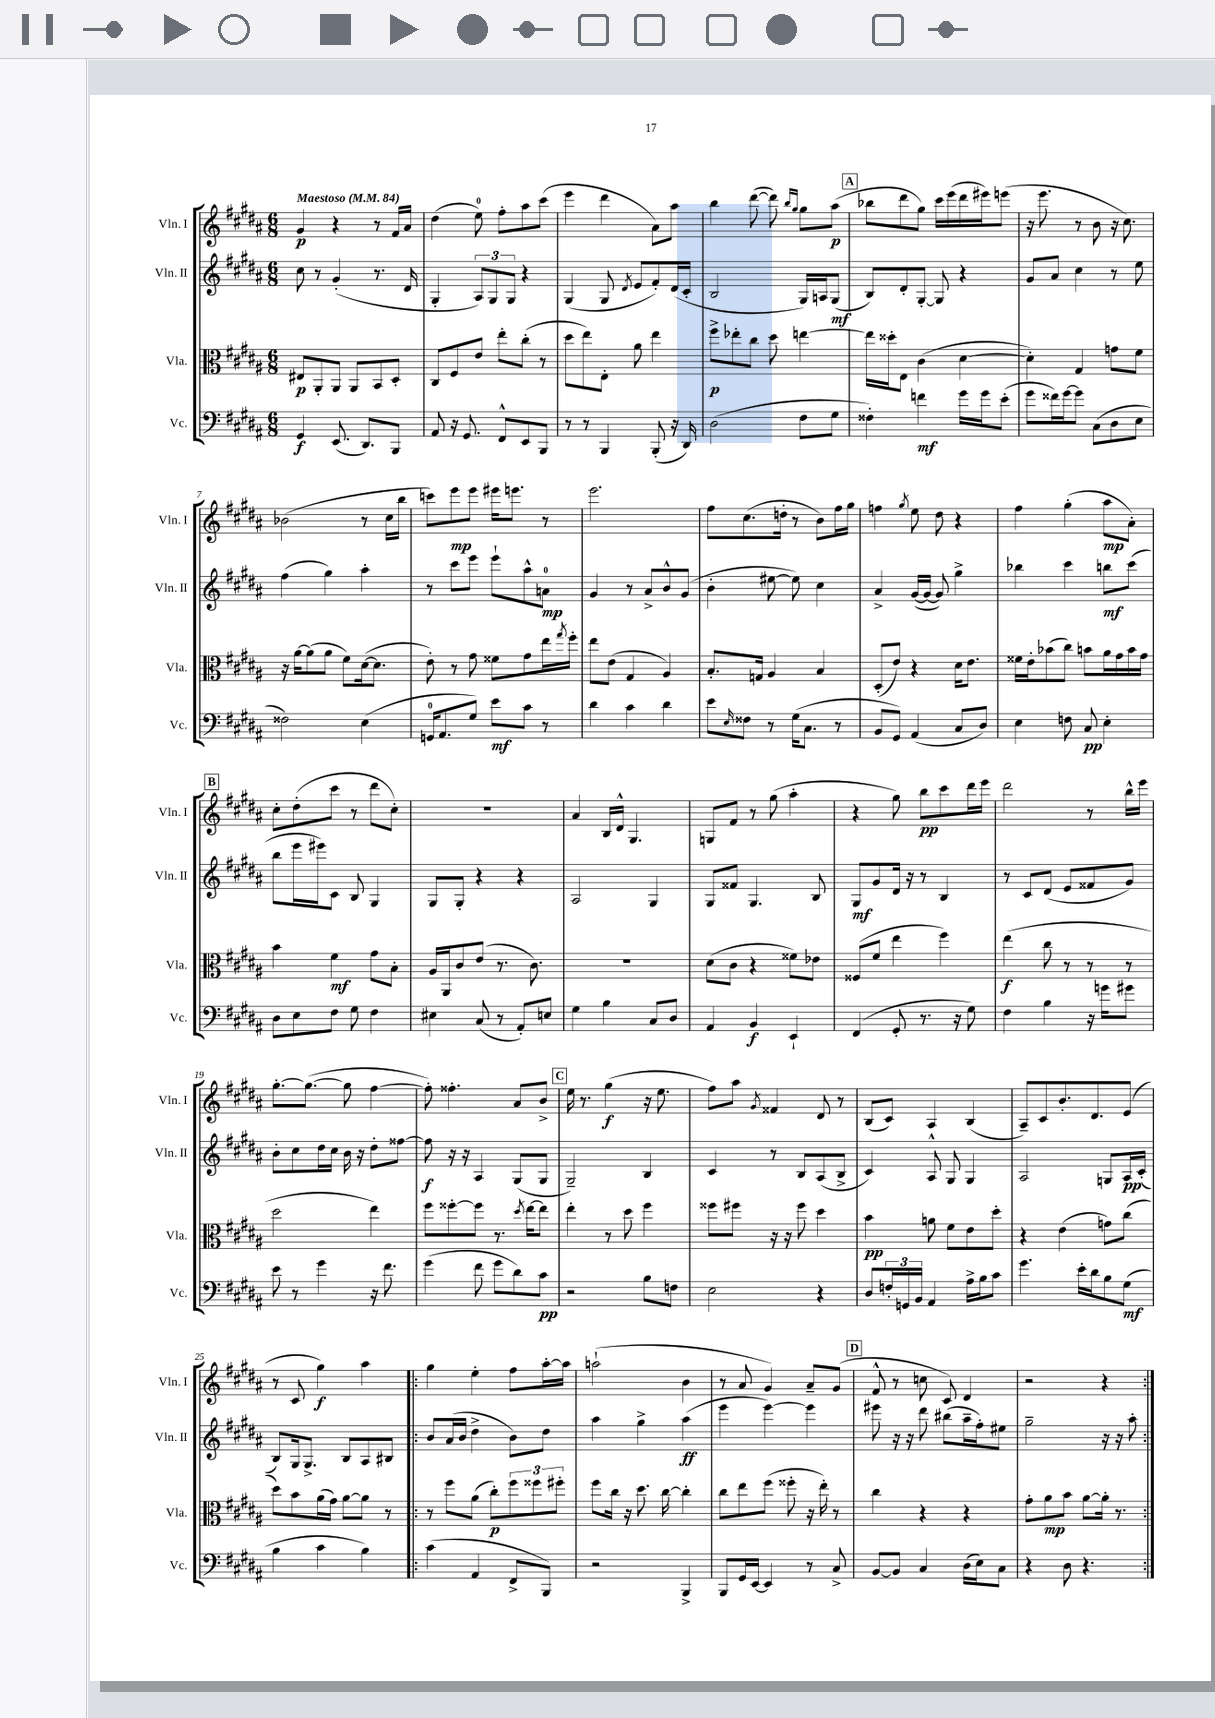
<<
\new StaffGroup <<
\new Staff = "s0" \with { instrumentName = "Vln. I" shortInstrumentName = "Vln. I" } {
    \clef treble \key b \major \numericTimeSignature \time 6/8 \tempo "Maestoso" 4 = 84
    gis'4\p r4 r8 fis'16 ais'16 |
    dis''4( e''8-0) fis''8-. ais''8 cis'''8( |
    e'''4 dis'''4 ais'8) ais''8 |
    b''4 dis'''8~( dis'''8) \grace { b''16 gis''16 } gis''8 ais''8\p( |
    \mark \markup { \box "A" } bes''8 dis'''8 gis''8) cis'''16 e'''16( dis'''16 eis'''16) e'''8( |
    r16 e'''8. r8 b'8 r16 cis''8.) |
    bes'2( r8 cis''16 b''16 |
    c'''8) e'''8\mp e'''8 eis'''16 e'''8. r8 |
    e'''2. |
    fis''8 cis''8.( d''16-. r8 b'8) fis''16 gis''16 |
    f''4 \acciaccatura { gis''8 } e''8 dis''8 r4 |
    fis''4 gis''4-.( ais''8\mp ais'8-.) |
    \mark \markup { \box "B" } cis''8-. dis''8-.( cis'''8 r8 dis'''8 cis''8-.) |
    R2. |
    ais'4 b16 dis'16-^ gis4. |
    g8 fis'8 r8 gis''8( ais''4-. |
    r4 gis''8) b''8\pp cis'''8 dis'''16 e'''16 |
    dis'''2 r8 b''16-^ e'''16 |
    gis''8.~-. gis''8.~( gis''8 fis''4~ |
    fis''8-.) fisis''4.-. ais'8 b'8-> |
    \mark \markup { \box "C" } e''16 r8. gis''4\f( r16 e''8. |
    fis''8) ais''8 \acciaccatura { gis'8 } fisis'4 dis'8 r8 |
    b8( cis'8) ais4 b4( |
    ais8--) cis'8 b'8.-. dis'8. e'8( |
    r8 cis'8 gis''4\f) ais''4 |
    \repeat volta 2 { gis''4 e''4-. fis''8 ais''16~-. ais''16 |
    a''2-!( b'4 |
    r8 ais'8 gis'4) ais'8-- gis'8( |
    \mark \markup { \box "D" } fis'8-^ r8 c''8 cis'8) dis'4 |
    r2 r4 | }
}
\new Staff = "s1" \with { instrumentName = "Vln. II" shortInstrumentName = "Vln. II" } {
    \clef treble \key b \major \numericTimeSignature \time 6/8
    cis''8 r8 gis'4-.( r8. dis'16 |
    gis4-. \tuplet 3/2 { ais8) gis8 gis8 } r4 |
    gis4( gis8 \acciaccatura { dis'8 } e'8 fis'8-.) dis'16( cis'16-. |
    b2 gis16) a16 gis8\mf( |
    \mark \markup { \box "A" } b8) dis'8-. gis8~-. gis8 r4 |
    gis'8 ais'8 cis''4 r8 e''8 |
    fis''4( gis''4) ais''4-. |
    r8 cis'''8 e'''8 e'''8-! ais''8-^ a'8-0\mp |
    gis'4 r8 ais'8-> b'8-^ gis'8( |
    b'4-. eis''8~ eis''8) cis''4 |
    ais'4-> gis'16~( gis'16~ gis'8) gis''4-> |
    bes''4 cis'''4 b''8\mf cis'''8( |
    \mark \markup { \box "B" } b''8 e'''16 eis'''16) cis'8 b8 gis4 |
    gis8 gis8-. r4 r4 |
    ais2 gis4 |
    gis8 fisis'8 gis4. b8 |
    gis8\mf gis'8 dis'16 r16 r8 b4 |
    r8 cis'8 dis'8( e'8 fisis'8 gis'8) |
    b'8-. cis''8 dis''16 cis''16 b'16 r16 dis''8-. fisis''8~ |
    fisis''8\f r16 r16 ais4 gis8( gis8 |
    \mark \markup { \box "C" } gis2--) b4 |
    cis'4 r8 b8 ais8( b8-> |
    cis'4) ais8-^ gis8 gis4 |
    ais2 g8 ais16\pp cis'16-.( |
    b8) gis16 gis8.-> b8 ais8 bis8 |
    \repeat volta 2 { b'8 ais'16( b'16 dis''4-> b'8) dis''8 |
    ais''4 gis''4-> ais''4\ff( |
    e'''4 e'''4~) e'''4 |
    \mark \markup { \box "D" } eis'''8 r16 r16 dis'''8 bis''8( ais''16-- fis''16-.) eis''8 |
    gis''2-- r16 r16 ais''8-. | }
}
\new Staff = "s2" \with { instrumentName = "Vla." shortInstrumentName = "Vla." } {
    \clef alto \key b \major \numericTimeSignature \time 6/8
    eis8\p ais,8-. ais,8 ais,8 b,8 dis8-. |
    cis8 fis8 e'8 e''8-. cis''8-.( r8 |
    dis''8 e''8) e8-. ais'8 e''4 |
    fis''8->\p ees''8-. cis''8 dis''8 e''4~ |
    \mark \markup { \box "A" } e''16 disis''16-. e8 cis'4( dis'4~ |
    dis'4-.) gis4 g'8 fis'8 |
    r16 ais'16~ ais'8( ais'8 fis'8) dis'16~( dis'8. |
    e'8-.) r8 gis'8 fisis'8 gis'8 e''16 \acciaccatura { gis''8 } fis''16-. |
    e''8 e'8( gis4 ais4) |
    b8.-. g16 ais4 b4 |
    dis8-.( e'8) r4 dis'16 e'8. |
    fisis'16 e'16-. bes'8( cis''8) b'8 ais'16 gis'16 b'16 gis'16 |
    \mark \markup { \box "B" } b'4 fis'4\mf gis'8 b8-. |
    ais16 ais,16 cis'8 e'8( r8. cis'8.) |
    R2. |
    dis'8( cis'8 r4 fisis'8) ees'8 |
    fisis8( fis'8 e''4 fis''4) |
    e''4\f( cis''8 r8 r8 r8 |
    dis''2 e''4) |
    fis''8 fisis''8~-. fisis''8 r8. \acciaccatura { dis''8 } e''16~ e''8 |
    \mark \markup { \box "C" } e''4-. r8 dis''8 fis''4 |
    fisis''8 fis''8 r16 r16 fis''8 dis''4 |
    b'4\pp a'8 fis'8 e'8 dis''8-. |
    r4 e'4( g'8) cis''8( |
    dis''8) b'8 ais'16( gis'16) ais'8~ ais'8 r8 |
    \repeat volta 2 { r8 fis''8 ais'8( cis''8-.\p) \tuplet 3/2 { fis''8 fisis''8 fis''8-. } |
    fis''8 cis''16 r16 dis''8. cis''16~ cis''4-. |
    cis''8 e''8 fis''8( fisis''8-. r16 e''16-.) r8 |
    \mark \markup { \box "D" } cis''4 r4 r4 |
    gis'8-. ais'8\mp b'8 ais'8~ ais'16-. r8. | }
}
\new Staff = "s3" \with { instrumentName = "Vc." shortInstrumentName = "Vc." } {
    \clef bass \key b \major \numericTimeSignature \time 6/8
    gis,4\f e,8.( dis,8.) b,,8 |
    ais,8 r16 gis,8. fis,8-^ e,8 b,,8 |
    r8 r8 b,,4 b,,8-.( r16 dis,16) |
    dis2( fis8 gis8 |
    \mark \markup { \box "A" } fisis4-.) f'4\mf gis'16 gis'16 e'8-.( |
    gis'8 fisis'16) gis'16~ gis'8 cis8( dis8 e8 |
    fisis2) e4( |
    g,16-0 ais,8. gis8) e'8\mf cis'8 r8 |
    dis'4 cis'4 dis'4 |
    e'8 \grace { e16 } fisis8 r8 gis16( cis8. r8 |
    b,8 gis,8) ais,4( cis8 dis8) |
    e4 f8 cis8\pp e4-. |
    \mark \markup { \box "B" } dis8 e8 fis8 gis8 fis4 |
    eis4 cis8( r8 ais,8-.) e8 |
    gis4 b4 cis8 dis8 |
    ais,4 b,4\f e,4-! |
    fis,4( gis,8-. r8. r16 gis8) |
    fis4 b4 r16 g'16 gis'8 |
    e'8 r8 gis'4 r16 fis'8. |
    gis'4( fis'8 gis'8 dis'8) cis'8\pp |
    \mark \markup { \box "C" } r2 b8 f8 |
    e2 r4 |
    dis8 \tuplet 3/2 { f16-. g,16 b,16 } ais,4 ais16-> b16 cis'8 |
    gis'4. e'16-. dis'16 b8 gis8\mf( |
    b4 cis'4 b4) |
    \repeat volta 2 { cis'4( ais,4 fis,8-> b,,8) |
    r2 b,,4-> |
    b,,8 gis,16 e,16~ e,4 r8 cis8-> |
    \mark \markup { \box "D" } b,8~ b,8 cis4 dis16( e16) cis8 |
    r4 dis8 r4. | }
}
>>
>>
